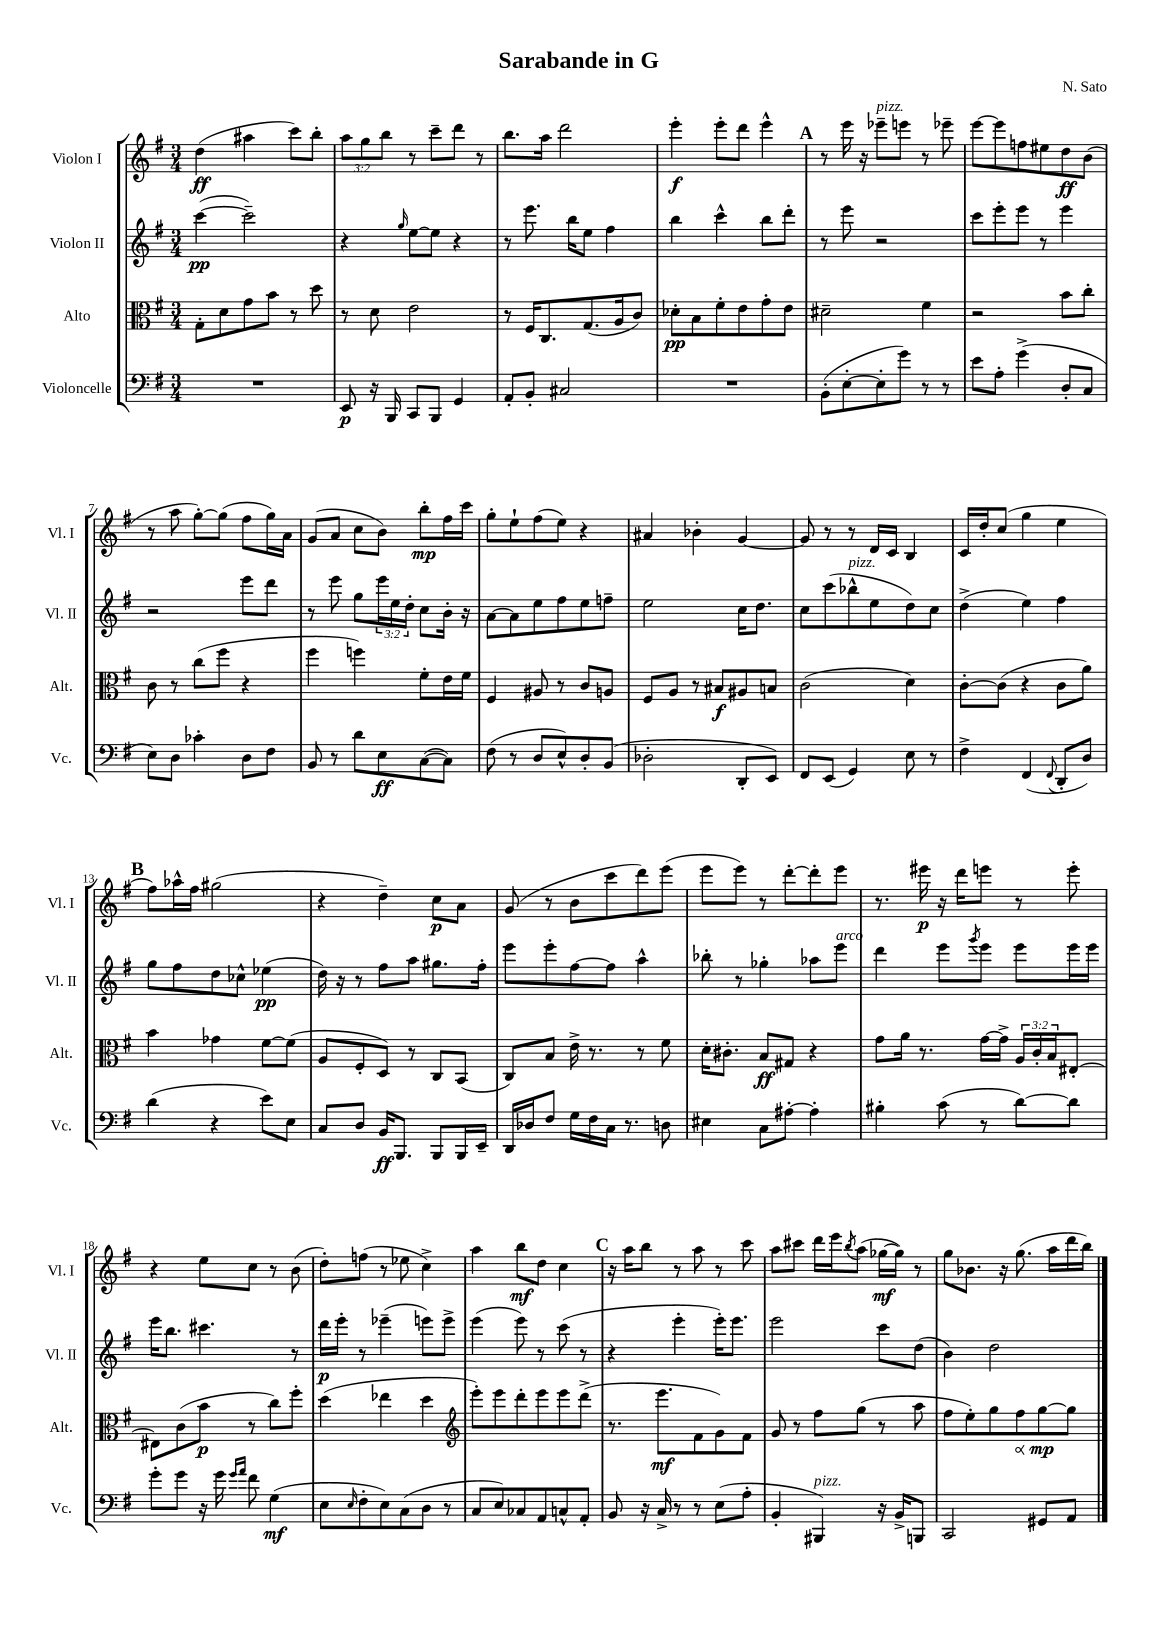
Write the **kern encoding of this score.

**kern	**dynam	**kern	**dynam	**kern	**dynam	**kern	**dynam
*part4	*part4	*part3	*part3	*part2	*part2	*part1	*part1
*staff4	*staff4	*staff3	*staff3	*staff2	*staff2	*staff1	*staff1
*I"Violoncelle	*	*I"Alto	*	*I"Violon II	*	*I"Violon I	*
*I'Vc.	*	*I'Alt.	*	*I'Vl. II	*	*I'Vl. I	*
*clefF4	*	*clefC3	*	*clefG2	*	*clefG2	*
*k[f#]	*	*k[f#]	*	*k[f#]	*	*k[f#]	*
*M3/4	*	*M3/4	*	*M3/4	*	*M3/4	*
=1	=1	=1	=1	=1	=1	=1	=1
2.r	.	8G'\L	.	([4ccc\	pp	(4dd\	ff
.	.	8d\	.	.	.	.	.
.	.	8g\	.	2ccc~\])	.	4aa#X\	.
.	.	8b\J	.	.	.	.	.
.	.	8r	.	.	.	8ccc\L)	.
.	.	8dd\	.	.	.	8bb'\J	.
=2	=2	=2	=2	=2	=2	=2	=2
8EE/	p	8r	.	4r	.	12aa\L	.
.	.	.	.	.	.	12gg\	.
16r	.	8d\	.	.	.	.	.
.	.	.	.	.	.	12bb\J	.
16BBB/	.	.	.	.	.	.	.
.	.	.	.	16qqgg/	.	.	.
8CC/L	.	2e\	.	[8ee\L	.	8r	.
8BBB/J	.	.	.	8ee\J]	.	8ccc~\L	.
4GG/	.	.	.	4r	.	8ddd\J	.
.	.	.	.	.	.	8r	.
=3	=3	=3	=3	=3	=3	=3	=3
8AA'/L	.	8r	.	8r	.	8.bb\L	.
8BB'/J	.	16F#/KL	.	8.eee\	.	.	.
.	.	8.C/	.	.	.	16aa\Jk	.
2C#X/	.	.	.	.	.	2ddd\	.
.	.	.	.	16bb\KL	.	.	.
.	.	(8.G/	.	8ee\J	.	.	.
.	.	.	.	4ff#\	.	.	.
.	.	16A/k	.	.	.	.	.
.	.	8c/J)	.	.	.	.	.
=4	=4	=4	=4	=4	=4	=4	=4
2.r	.	8d-X'\L	pp	4bb\	.	4eee'\	f
.	.	8B\	.	.	.	.	.
.	.	8f#'\	.	4ccc^^\	.	8eee'\L	.
.	.	8e\	.	.	.	8ddd\J	.
.	.	8g'\	.	8bb\L	.	4eee^^\	.
.	.	8e\J	.	8ddd'\J	.	.	.
!!LO:REH:place=s1:t=A
=5	=5	=5	=5	=5	=5	=5	=5
(8BB'\L	.	2d#X~\	.	8r	.	8r	.
[8E'\	.	.	.	8eee\	.	16eee\	.
.	.	.	.	.	.	16r	.
!	!	!	!	!	!	!LO:TX:a:i:t=pizz.	!
8E'\]	.	.	.	2r	.	8eee-X~\L	.
8g\J)	.	.	.	.	.	8eeen\J	.
8r	.	4f#\	.	.	.	8r	.
8r	.	.	.	.	.	8eee-X~\	.
=6	=6	=6	=6	=6	=6	=6	=6
8e\L	.	2r	.	8ccc\L	.	[8eee\L	.
8A'\J	.	.	.	8eee'\	.	8eee\]	.
(4g^\	.	.	.	8eee\J	.	8ffn\	.
.	.	.	.	8r	.	8ee#X\	.
8D'/L	.	8b\L	.	4eee\	.	8dd\	ff
8C/J	.	8cc'\J	.	.	.	(8b\J	.
!!LO:LB:g=z
=7	=7	=7	=7	=7	=7	=7	=7
8E\L)	.	8c\	.	2r	.	8r	.
8D\J	.	8r	.	.	.	8aa\	.
4c-X'\	.	(8cc\L	.	.	.	[8gg'\L)	.
.	.	8ff#\J	.	.	.	(8gg\J]	.
8D\L	.	4r	.	8eee\L	.	8ff#\L	.
8F#\J	.	.	.	8ddd\J	.	16gg\L)	.
.	.	.	.	.	.	16a\JJ	.
=8	=8	=8	=8	=8	=8	=8	=8
8BB/	.	4ff#\	.	8r	.	(8g/L	.
8r	.	.	.	8eee\	.	8a/J	.
8d\L	.	4ffn\)	.	8gg\L	.	8cc\L	.
8E\	ff	.	.	24eee\L	.	8b\J)	.
.	.	.	.	24ee\	.	.	.
.	.	.	.	24dd'\JJ	.	.	.
([8C\	.	8f#'\L	.	8cc\L	.	8bb'\L	mp
8C\J])	.	16e\L	.	16b'\Jk	.	16ff#\L	.
.	.	16f#\JJ	.	16r	.	16ccc\JJ	.
=9	=9	=9	=9	=9	=9	=9	=9
(8F#\	.	4F#/	.	[8a\L	.	8gg'\L	.
8r	.	.	.	8a\]	.	8ee`\	.
8D/L	.	8A#X/	.	8ee\	.	(8ff#\	.
8E^^/)	.	8r	.	8ff#\	.	8ee\J)	.
8D'/	.	8c/L	.	8ee\	.	4r	.
(8BB/J	.	8An/J	.	8ffn~\J	.	.	.
=10	=10	=10	=10	=10	=10	=10	=10
2D-X'\	.	8F#/L	.	2ee\	.	4a#X/	.
.	.	8A/J	.	.	.	.	.
.	.	8r	.	.	.	4b-X'\	.
.	.	8B#X/L	f	.	.	.	.
8DD'/L	.	8A#X/	.	16cc\KL	.	[4g/	.
.	.	.	.	8.dd\J	.	.	.
8EE/J)	.	8Bn/J	.	.	.	.	.
=11	=11	=11	=11	=11	=11	=11	=11
8FF#/L	.	(2c\	.	8cc\L	.	8g/]	.
(8EE/J	.	.	.	(8ccc\	.	8r	.
!	!	!	!	!LO:TX:a:i:t=pizz.	!	!	!
4GG/)	.	.	.	8bb-X^^\	.	8r	.
.	.	.	.	8ee\	.	16d/LL	.
.	.	.	.	.	.	16c/JJ	.
8E\	.	4d\)	.	8dd\)	.	4B/	.
8r	.	.	.	8cc\J	.	.	.
=12	=12	=12	=12	=12	=12	=12	=12
4F#^\	.	[8c'\L	.	(4dd^\	.	16c/LL	.
.	.	.	.	.	.	16dd'/J	.
.	.	(8c\J]	.	.	.	(8cc/J	.
(4FF#/	.	4r	.	4ee\)	.	4gg\	.
8qqFF#/	.	.	.	.	.	.	.
8DD'/L	.	8c\L	.	4ff#\	.	4ee\	.
8D/J)	.	8a\J)	.	.	.	.	.
!!LO:LB:g=z
!!LO:REH:place=s1:t=B
=13	=13	=13	=13	=13	=13	=13	=13
(4d\	.	4b\	.	8gg\L	.	8ff#\L)	.
.	.	.	.	8ff#\	.	16aa-X^^\L	.
.	.	.	.	.	.	16ff#\JJ	.
4r	.	4g-X\	.	8dd\	.	(2gg#X\	.
.	.	.	.	8cc-X^^\J	.	.	.
8e\L)	.	[8f#\L	.	(4ee-X\	pp	.	.
8E\J	.	(8f#\J]	.	.	.	.	.
=14	=14	=14	=14	=14	=14	=14	=14
8C/L	.	8A/L	.	16dd\)	.	4r	.
.	.	.	.	16r	.	.	.
8D/J	.	8F#'/	.	8r	.	.	.
16BB/KL	ff	8D/J)	.	8ff#\L	.	4dd~\)	.
8.BBB/J	.	.	.	.	.	.	.
.	.	8r	.	8aa\J	.	.	.
8BBB/L	.	8C/L	.	8.gg#X\L	.	8cc\L	p
16BBB/L	.	(8BB/J	.	.	.	8a\J	.
16EE~/JJ	.	.	.	16ff#'\Jk	.	.	.
=15	=15	=15	=15	=15	=15	=15	=15
16DD/LL	.	8C/L)	.	8eee\L	.	(8g/	.
16D-X/J	.	.	.	.	.	.	.
8F#/J	.	8B/J	.	8eee'\	.	8r	.
16G\LL	.	16e^\	.	[8ff#\	.	8b\L	.
16F#\	.	8.r	.	.	.	.	.
16C\JJ	.	.	.	8ff#\J]	.	8ccc\	.
8.r	.	.	.	.	.	.	.
.	.	8r	.	4aa^^\	.	8ddd\)	.
8Dn\	.	8f#\	.	.	.	(8eee\J	.
=16	=16	=16	=16	=16	=16	=16	=16
4E#X\	.	16d'\KL	.	8bb-X'\	.	8eee\L	.
.	.	8.c#X'\J	.	.	.	.	.
.	.	.	.	8r	.	8eee\J)	.
8C\L	.	8B/L	ff	4gg-X'\	.	8r	.
[8A#X'\J	.	8G#X/J	.	.	.	[8ddd'\L	.
4A#'\]	.	4r	.	8aa-X\L	.	8ddd'\]	.
!	!	!	!	!LO:TX:a:i:t=arco	!	!	!
.	.	.	.	8eee\J	.	8eee\J	.
=17	=17	=17	=17	=17	=17	=17	=17
4B#X'\	.	8g\L	.	4ddd\	.	8.r	.
.	.	16a\Jk	.	.	.	.	.
.	.	8.r	.	.	.	16eee#X\	p
(8c\	.	.	.	8eee\L	.	16r	.
.	.	.	.	.	.	16ddd\KL	.
.	.	.	.	8qggg/	.	.	.
8r	.	[16g\LL	.	8eee\J	.	8eeen\J	.
.	.	16g^\JJ]	.	.	.	.	.
[8d\L)	.	24A/LL	.	8eee\L	.	8r	.
.	.	24c'/	.	.	.	.	.
.	.	24B/J	.	.	.	.	.
8d\J]	.	[8E#X'/J	.	16eee\L	.	8eee'\	.
.	.	.	.	16eee\JJ	.	.	.
!!LO:LB:g=z
=18	=18	=18	=18	=18	=18	=18	=18
8g'\L	.	8E#X\L]	.	16eee\KL	.	4r	.
.	.	.	.	8.bb\J	.	.	.
8g\J	.	(8c\	.	.	.	.	.
16r	.	8b\J	p	4.ccc#X\	.	8ee\L	.
16g\	.	.	.	.	.	.	.
16qqg/LL	.	.	.	.	.	.	.
16qqa/JJ	.	.	.	.	.	.	.
8f#\	.	8r	.	.	.	8cc\J	.
(4G\	mf	8cc\L)	.	.	.	8r	.
.	.	8ff#'\J	.	8r	.	(8b\	.
=19	=19	=19	=19	=19	=19	=19	=19
8E\L	.	(4dd\	.	16ddd\LL	p	8dd'\L)	.
.	.	.	.	16eee'\JJ	.	.	.
16qqE/	.	.	.	.	.	.	.
8F#'\	.	.	.	8r	.	(8ffn\J	.
8E\)	.	4ee-X\	.	(4eee-X~\	.	8r	.
(8C\	.	.	.	.	.	8ee-X\	.
8D\J	.	4dd\	.	8eeen\L)	.	4cc^\)	.
8r	.	.	.	8eee^\J	.	.	.
=20	=20	=20	=20	=20	=20	=20	=20
*	*	*clefG2	*	*	*	*	*
8C/L	.	8eee'\L)	.	(4eee\	.	4aa\	.
8E/)	.	8eee\	.	.	.	.	.
8C-X/	.	8ddd'\	.	8eee\)	.	8bb\L	mf
8AA/	.	8eee\	.	8r	.	8dd\J	.
8Cn^^/	.	8eee\	.	(8ccc\	.	4cc\	.
8AA'/J	.	(8ddd^\J	.	8r	.	.	.
!!LO:REH:place=s1:t=C
=21	=21	=21	=21	=21	=21	=21	=21
8BB/	.	8.r	.	4r	.	16r	.
.	.	.	.	.	.	16aa\KL	.
16r	.	.	.	.	.	8bb\J	.
16C^/	.	8.eee\L	mf	.	.	.	.
8r	.	.	.	4eee'\	.	8r	.
8r	.	8f#\	.	.	.	8aa\	.
(8E\L	.	8g\)	.	16eee'\KL)	.	8r	.
.	.	.	.	8.eee\J	.	.	.
8A'\J	.	8f#\J	.	.	.	8ccc\	.
=22	=22	=22	=22	=22	=22	=22	=22
4BB'/	.	8g/	.	2eee\	.	8aa\L	.
.	.	8r	.	.	.	8ccc#X\J	.
!LO:TX:a:i:t=pizz.	!	!	!	!	!	!	!
4BBB#X/)	.	8ff#\L	.	.	.	16ddd\LL	.
.	.	.	.	.	.	16eee\J	.
.	.	.	.	.	.	8qbb/	.
.	.	(8gg\J	.	.	.	(8aa\J	.
16r	.	8r	.	8ccc\L	.	[16gg-X\LL	mf
16BB^/KL	.	.	.	.	.	16gg-\JJ])	.
8BBBn/J	.	8aa\	.	(8dd\J	.	8r	.
=23	=23	=23	=23	=23	=23	=23	=23
2CC/	.	8ff#\L	.	4b\)	.	8gg\L	.
.	.	8ee'\)	.	.	.	8.b-X\J	.
.	.	8gg\	.	2dd\	.	.	.
.	.	.	.	.	.	16r	.
!	!	!	!LO:HP:b	!	!	!	!
.	.	8ff#\	<	.	.	(8.gg\	.
8GG#X/L	.	[8gg\	mp	.	.	.	.
.	.	.	.	.	.	16aa\LL	.
8AA/J	.	8gg\J]	[	.	.	16ddd\	.
.	.	.	.	.	.	16bb\JJ)	.
==	==	==	==	==	==	==	==
*-	*-	*-	*-	*-	*-	*-	*-
